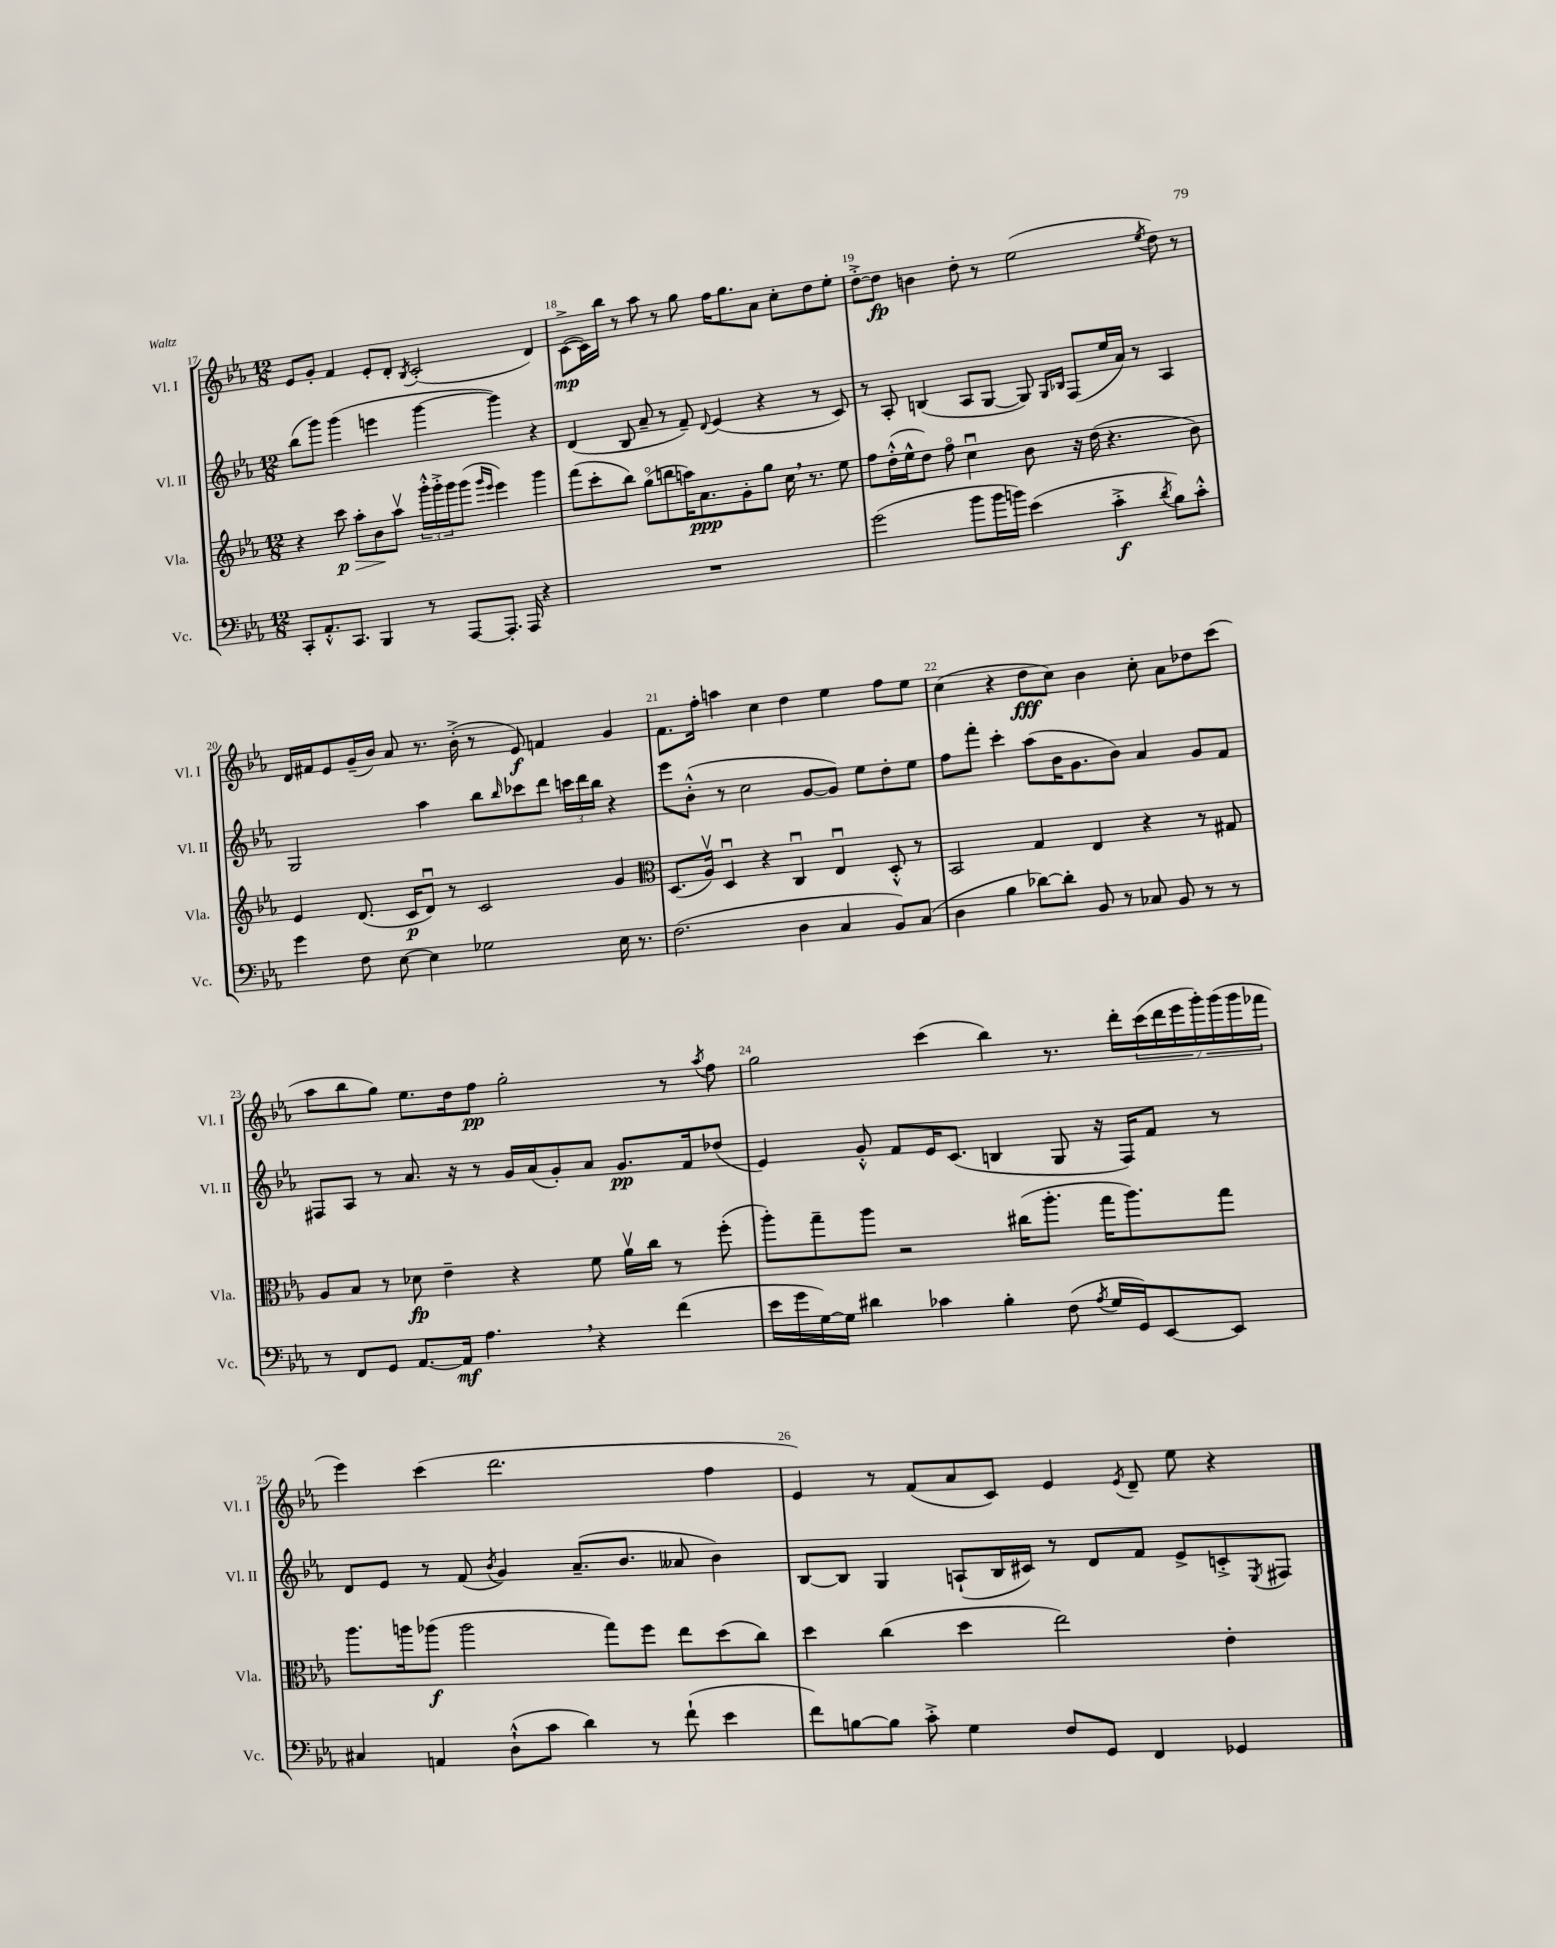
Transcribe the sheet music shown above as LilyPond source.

<<
\new StaffGroup <<
\new Staff = "s0" \with { instrumentName = "Vl. I" shortInstrumentName = "Vl. I" } {
    \clef treble \key ees \major \numericTimeSignature \time 12/8
    ees'8 g'8-. f'4 ees'8-. d'8-. \acciaccatura { bes8 } c'2-.( d'4) |
    c'8~->\mp( c'16) bes''16 r8 aes''8 r8 g''8 f''16 g''8. aes'8 c''8-. d''8 ees''8-. |
    d''8~-.-> d''8\fp b'4 d''8-. r8 ees''2( \acciaccatura { ees''8 } d''8) r8 |
    d'16 fis'16 ees'8 g'16--( bes'16) aes'8 r8. bes'16-.->( r8 ees'8\f) f'4 g'4 |
    f'8. f''16-. a''4 c''4 d''4 ees''4 f''8 ees''8 |
    c''4( r4 d''8\fff c''8) bes'4 c''8-. aes'8 des''8 c'''8( |
    aes''8 bes''8 g''8) ees''8. d''16 f''8\pp g''2-. r8 \acciaccatura { aes''8 } f''8 |
    g''2 c'''4( bes''4) r8. d'''16-. \tuplet 7/4 { c'''16( d'''16 ees'''16 g'''16-.) g'''16( g'''16 fes'''16 } |
    ees'''4) c'''4( d'''2. f''4 |
    ees'4) r8 f'8( aes'8 c'8) ees'4 \acciaccatura { ees'8 } d'8-- ees''8 r4 \bar "|." |
}
\new Staff = "s1" \with { instrumentName = "Vl. II" shortInstrumentName = "Vl. II" } {
    \clef treble \key ees \major \numericTimeSignature \time 12/8
    bes''8( g'''8) g'''4( e'''4 g'''4~ g'''4) r4 |
    d'4( bes8 aes'8-- r8 f'8--) \appoggiatura { d'8 } ees'4( r4 r8 c'8) |
    r8 aes8-. b4( aes8 g8~ g8) \grace { g16 bes16 } f8( ees''16 aes'16) r8 aes4 |
    g2 aes''4 bes''8 \grace { bes''16 } ces'''8 d'''8 \tuplet 3/2 { c'''16 d'''16 bes''16 } r4 |
    ees'''8 bes'8-.-^( r8 c''2 g'8~ g'8) ees''8 d''8-. ees''8 |
    f''8 f'''8-. c'''4-. aes''8( bes'16 g'8. bes'8) aes'4 g'8 f'8 |
    fis8 aes8 r8 aes'8. r16 r8 g'16 aes'16( g'8-.) aes'8 g'8.\pp f'16 des''8( |
    ees'4) g'8-.-^ f'8 ees'16 c'8.( b4 g8 r16 f16) f'8 r8 |
    d'8 ees'8 r8 f'8( \acciaccatura { bes'8 } g'4) aes'8.--( bes'8. aeses'8 bes'4) |
    bes8~ bes8 g4 a8-!( bes16 cis'16) r8 d'8 f'8 ees'8-> c'8-.-> \acciaccatura { ees8 } fis8 \bar "|." |
}
\new Staff = "s2" \with { instrumentName = "Vla." shortInstrumentName = "Vla." } {
    \clef treble \key ees \major \numericTimeSignature \time 12/8
    r4 c'''8\p\> aes''8-. bes'8\! aes''8\upbow \tuplet 3/2 { g'''16-.-^ g'''16-.-> g'''16 } g'''8( \grace { g'''16 ees'''16 } ees'''4) g'''4 |
    f'''8( c'''8-. bes''8) g''8\flageolet( b''8 a''16) aes'8.\ppp g'8-. g''8 c''16 \breathe r8. ees''8 |
    f''8 d''16-.-^( ees''16-^ d''8) f''8\flageolet c''4\downbow bes'8 r16 d''16( r4. bes'8) |
    ees'4 d'8.( c'16\p d'8\downbow) r8 c'2 g'4 |
    \clef alto d8.( aes16\upbow) d4\downbow r4 c4\downbow ees4\downbow d8-.-^ r8 |
    bes,2 g4 ees4 r4 r8 gis8 |
    aes8 bes8 r8 des'8\fp ees'4-- r4 f'8 aes'16\upbow c''16 r8 f''8-.( |
    aes''8-.) g''8-- aes''8 r2 cis''16( aes''8.-. g''16 aes''8.) g''8 |
    aes''8. a''16 aes''8\f( aes''2 g''8) f''8 ees''8 d''8( c''8) |
    d''4 c''4( d''4 ees''2) ees'4-. \bar "|." |
}
\new Staff = "s3" \with { instrumentName = "Vc." shortInstrumentName = "Vc." } {
    \clef bass \key ees \major \numericTimeSignature \time 12/8
    c,8-. aes,8.-.-^ c,8. bes,,4 r8 aes,,8~ aes,,8.-. aes,,16 r4 |
    R1. |
    g'2( bes'8 bes'16 b'16) ees'4( c'4-.->\f \acciaccatura { d'8 } bes8) c'8-.-^ |
    g'4 f8 ees8~ ees4 ges2 ees16 r8. |
    f2.( d4 c4 bes,8) c8( |
    d4 bes4 des'8~) des'8-. bes,8 r8 ces8 bes,8 r8 r8 |
    r8 f,8 g,8 aes,8.~ aes,16\mf aes4. \breathe r4 f'4( |
    ees'16 g'16 g16~) g16 dis'4 ces'4 bes4-. f8( \acciaccatura { aes8 } g16 g,16) ees,8~ ees,8 |
    cis4 a,4 d8-!-^( c'8 d'4) r8 f'8-!( ees'4 |
    f'8) b8~ b8 c'8-.-> g4 f8 g,8 f,4 ges,4 \bar "|." |
}
>>
>>
\layout { \context { \Score currentBarNumber = #17 \override BarNumber.break-visibility = ##(#f #t #t) barNumberVisibility = #all-bar-numbers-visible } }
